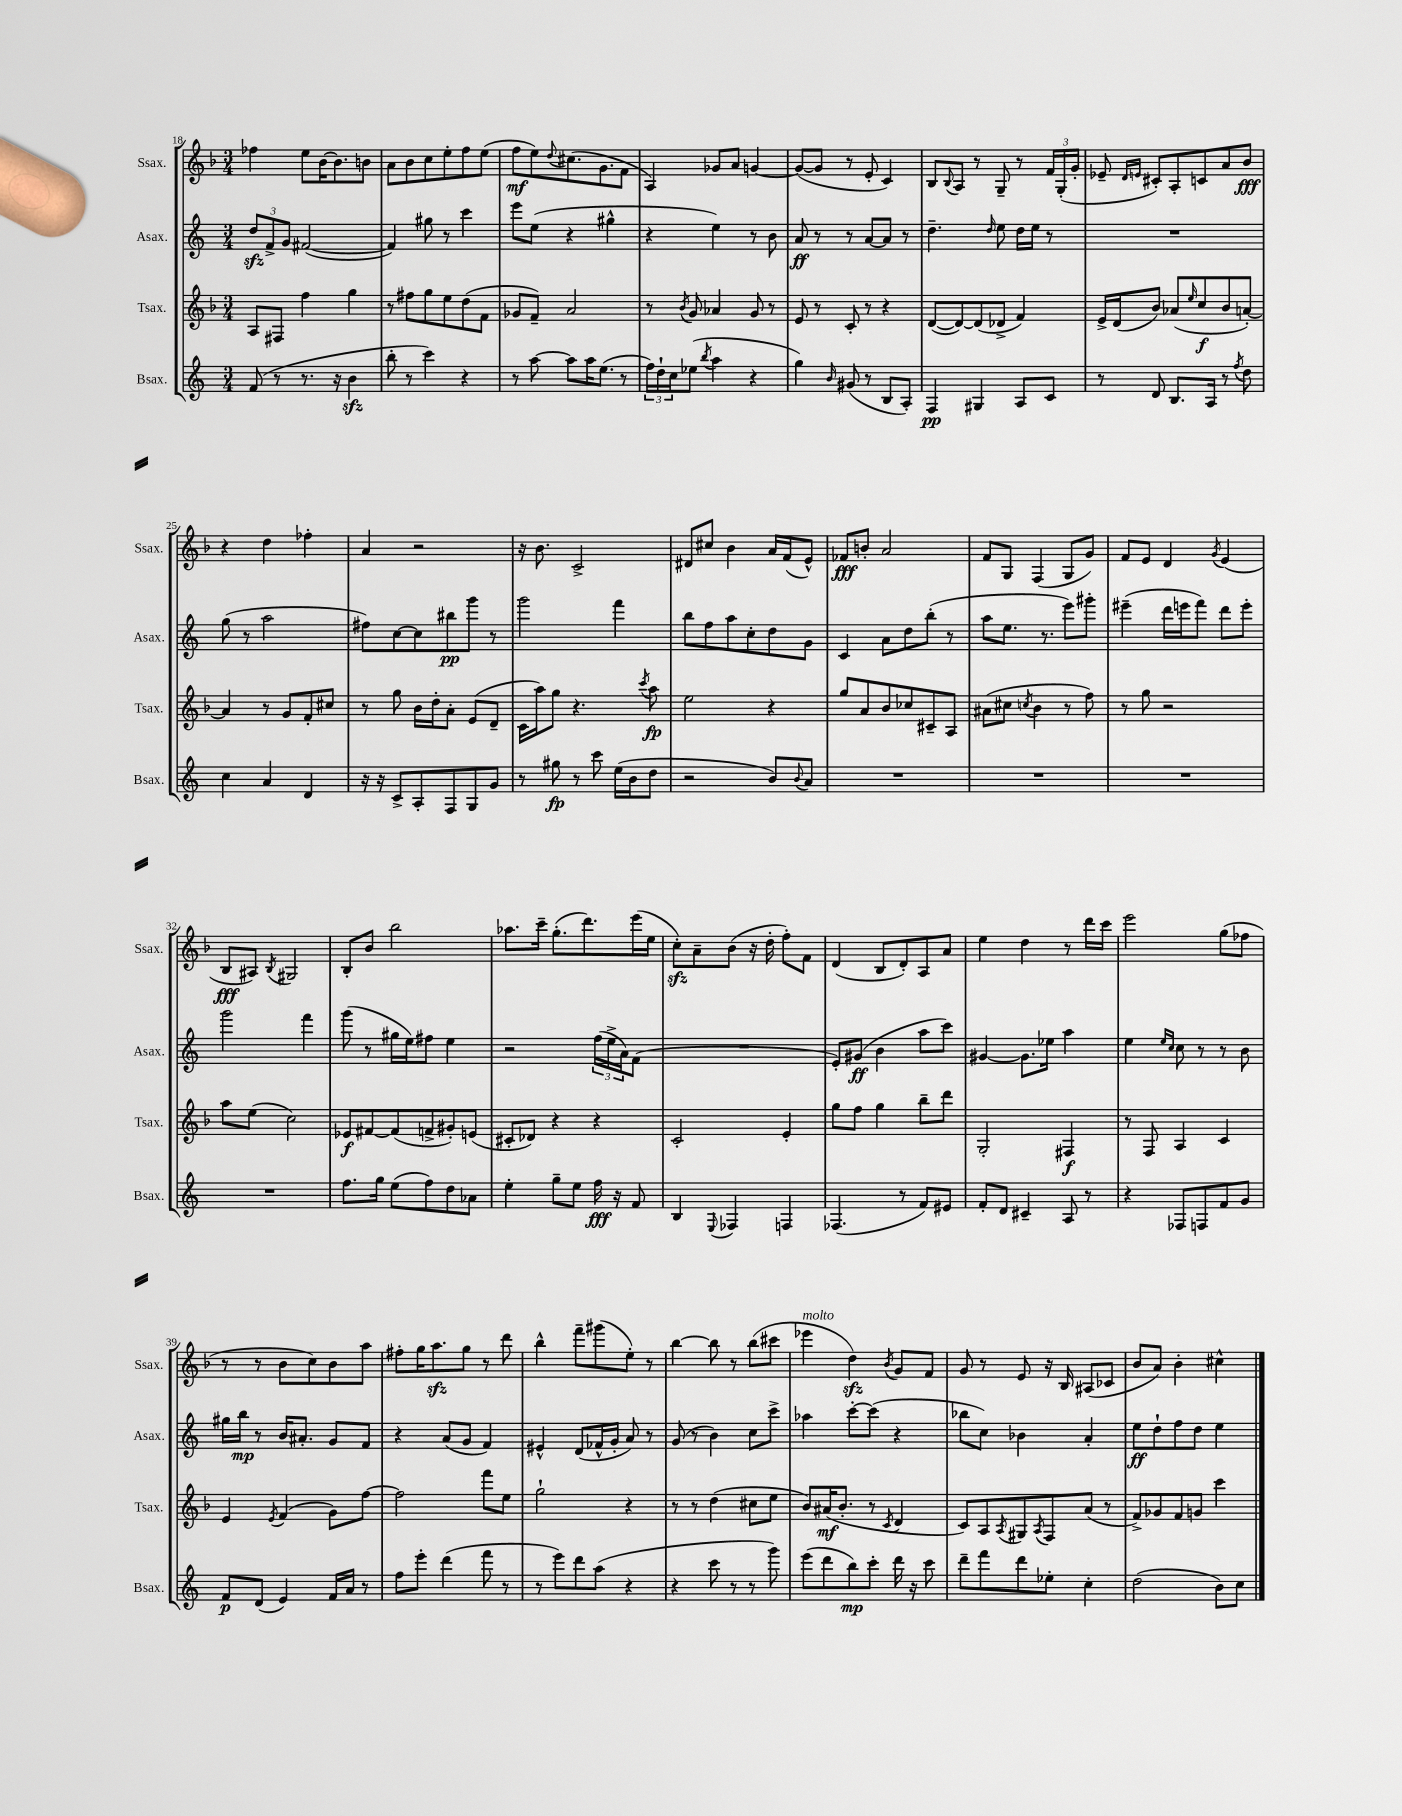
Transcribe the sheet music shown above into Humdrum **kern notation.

**kern	**kern	**kern	**kern
*staff4	*staff3	*staff2	*staff1
*clefG2	*clefG2	*clefG2	*clefG2
*k[]	*k[b-]	*k[]	*k[b-]
*M3/4	*M3/4	*M3/4	*M3/4
(8f/	8A/L	12dd/L	4ff-\
.	.	12f^/	.
8r	8F#/J	.	.
.	.	12g/J	.
8.r	4ff\	([2f#/	8ee\L
.	.	.	[16b-\K
16r	.	.	8.b-\]
4b\	4gg\	.	.
.	.	.	8b\J
=	=	=	=
8bb'\	8r	4f#/])	8a\L
8r	8ff#\L	.	8b-\
4ccc\)	8gg\	8gg#\	8cc\
.	8ee\	8r	8ee'\
4r	(8dd\	4ccc\	8ff\
.	8f\J	.	(8ee\J
=	=	=	=
8r	8g-/L	8eee\L	8ff\L
[8aa\	8f~/J)	(8ee\J	8ee\)
.	.	.	8qqdd/
8aa\]L	2a/	4r	(8.cc#\
16aa\K	.	.	.
(8.ee\J	.	.	8.g\
.	.	4gg#^^\	.
8r	.	.	8f\J
=	=	=	=
24ff\LL)	8r	4r	4A/)
24dd`\	.	.	.
24cc\J	.	.	.
.	8qb-/	.	.
(8ee-\J	8g/	.	.
8qbb/	.	.	.
4aa\	4a-/	4ee\)	8g-/L
.	.	.	8a/J
4r	8g/	8r	[4g/
.	8r	8b\	.
=	=	=	=
4gg\)	8e/	8a/	(8g/_L
.	8r	8r	8g/]J
16qqb/	.	.	.
(8g#/	8c'/	8r	8r
8r	8r	[8a/L	8e'/
8B/L	4r	8a/]J	4c/)
8A'/J)	.	8r	.
=	=	=	=
4F/	([8d/L	4.dd~\	8B-/L
.	.	.	8qqB-/
.	8d/_)	.	8A/J
4G#/	(8d/]	.	8r
.	.	16qqdd/	.
.	8d-^/J	8ee\	8G~/
8A/L	4f/)	16dd\LL	8r
.	.	16ee\JJ	.
8c/J	.	8r	24f/LL
.	.	.	(24G'/
.	.	.	24g'/JJ
=	=	=	=
8r	16e^/LL	2.r	8e-~/
.	(16d/J	.	.
.	.	.	16qqd/LL
.	.	.	16qqe/JJ
8d/	8b-/J)	.	8c#'/L)
8.B/L	(8a-/L	.	8A'/
.	16qqee/	.	.
.	8cc/	.	8c/
16A/Jk	.	.	.
8r	8b-/	.	8a/
8qff/	.	.	.
8dd\	[8a'/J)	.	8b-/J
=	=	=	=
4cc\	4a/]	(8gg\	4r
.	.	8r	.
4a/	8r	2aa\	4dd\
.	8g/L	.	.
4d/	8f'/	.	4ff-'\
.	8cc#/J	.	.
=	=	=	=
16r	8r	8ff#\L)	4a/
16r	.	.	.
8c^/L	8gg\	[8cc\	.
8A'/	16b-\LL	8cc\]	2r
.	16dd'\J	.	.
8F/	8a'\J	8bb#\	.
8G/	(8e/L	8ggg\J	.
8g/J	8d~/J	8r	.
=	=	=	=
8r	16c\LL	2ggg\	16r
.	16aa\J)	.	8.b-\
8gg#\	8gg\J	.	.
8r	4.r	.	2c^/
8ccc\	.	.	.
(16ee\LL	.	4fff\	.
16b\J	.	.	.
.	8qccc/	.	.
8dd\J	8aa\	.	.
=	=	=	=
2r	2ee\	8bb\L	8d#/L
.	.	8ff\	8cc#/J
.	.	8aa\	4b-\
.	.	8cc'\	.
8b/L)	4r	8dd\	16a/LL
.	.	.	(16f/J
8qqb/	.	.	.
8a/J	.	8g\J	8e^^/J)
=	=	=	=
2.r	8gg/L	4c/	8f-/L
.	8a/	.	8b'/J
.	8b-/	8a\L	2a/
.	8cc-/	8dd\	.
.	8c#~/	(8bb'\J	.
.	8A/J	8r	.
=	=	=	=
2.r	(8a#\L	8aa\L	8f/L
.	8cc#\J	8.ee\J	8G/J
.	8qcc/	.	.
.	4b-\	.	(4F/
.	.	8.r	.
.	8r	8eee\L)	8G/L
.	8ff\)	8ggg#'\J	8g/J)
=	=	=	=
2.r	8r	(4eee#~\	8f/L
.	8gg\	.	8e/J
.	2r	16ddd\LL	4d/
.	.	16eee\J	.
.	.	8fff\J)	.
.	.	.	8qg/
.	.	8ddd\L	(4e/
.	.	8eee'\J	.
=	=	=	=
2.r	8aa\L	2ggg\	8B-/L
.	(8ee\J	.	8A#/J)
.	.	.	8qB-/
.	2cc\)	.	2G#/
.	.	4fff\	.
=	=	=	=
8.ff\L	8e-/L	(8ggg\	8B-'/L
.	[8f#/	8r	8b-/J
16gg\Jk	.	.	.
(8ee\L	(8f#/]	16gg#\LL	2bb-\
.	.	16ee\J)	.
8ff\)	8f^/	8ff#\J	.
8dd\	8g#'/)	4ee\	.
8a-\J	(8e/J	.	.
=	=	=	=
4ee'\	8c#'/L	2r	8.aa-\L
.	8d-/J)	.	.
.	.	.	16ccc~\Jk
8gg~\L	4r	.	(8.gg'\L
8ee\J	.	.	.
.	.	.	8.ddd\)
16ff\	4r	(24ff\LL	.
.	.	24ee^\	.
16r	.	.	.
.	.	24a\J)	.
8f/	.	(8f\J	(16eee\L
.	.	.	16ee\JJ
=	=	=	=
4B/	2c'/	2.r	8cc'\L)
.	.	.	8a~\
8qqE/	.	.	.
4F-/	.	.	(8b-\J
.	.	.	16r
.	.	.	16dd'\
4F/	4e'/	.	8ff'\L)
.	.	.	8f\J
=	=	=	=
(4.F-/	8gg\L	8e'/L)	(4d/
.	8ff\J	(8g#/J	.
.	4gg\	4b\	8B-/L
8r	.	.	8d'/)
8f/L)	8bb-~\L	8aa\L	8A/
8e#/J	8ddd\J	8ccc\J)	8a/J
=	=	=	=
8f'/L	2G'/	[4g#/	4ee\
8d/J	.	.	.
4c#~/	.	8.g#\]L	4dd\
.	.	16ee-\Jk	.
8A/	4F#/	4aa\	8r
8r	.	.	16ddd\LL
.	.	.	16ccc\JJ
=	=	=	=
4r	8r	4ee\	2eee\
.	8F/	.	.
.	.	16qqee/LL	.
.	.	16qqcc/JJ	.
8F-/L	4A/	8cc\	.
8F/	.	8r	.
8f/	4c/	8r	(8gg\L
8g/J	.	8b\	8ff-\J
=	=	=	=
8f/L	4e/	16gg#\LL	8r
.	.	16bb\JJ	.
(8d/J	.	8r	8r
.	8qe/	.	.
4e/)	(4f/	16b/LK	8b-\L
.	.	8.a#'/J	.
.	.	.	8cc\)
16f/LL	8g\L)	8g/L	8b-\
16a/JJ	.	.	.
8r	[8ff\J	8f/J	8aa\J
=	=	=	=
8ff\L	2ff\]	4r	8ff#'\L
8eee'\J	.	.	16gg\K
.	.	.	8.aa\
(4ddd\	.	(8a/L	.
.	.	8g/J	8gg\J
8fff\	8fff\L	4f/)	8r
8r	8ee\J	.	8ddd\
=	=	=	=
8r	2gg`\	4e#^^/	4bb-^^\
8eee\L)	.	.	.
8ddd\	.	(8d/L	8fff~\L
(8aa\J	.	16f-^^/L	(8ggg#\
.	.	16g'/JJ	.
4r	4r	8a/)	8ee'\J)
.	.	8r	8r
=	=	=	=
4r	8r	(8g/	[4bb-\
.	8r	8r	.
8ccc\	(4dd\	4b\)	8bb-\]
8r	.	.	8r
8r	8cc#\L	8cc\L	(8bb-\L
8ggg\)	8ee\J	8ccc^\J	8ccc#\J
=	=	=	=
(8eee\L	8b-/L)	4aa-\	4eee-\
8ddd\	(16a#/K	.	.
.	8.b-'/J	.	.
8bb\)	.	[8ccc'\L	4dd\)
8ccc'\J	8r	(8ccc\]J	.
.	8qc/	.	8qb-/
16ddd\	4d/	4r	8g/L
16r	.	.	.
8ccc\	.	.	8f/J
=	=	=	=
8ddd~\L	8c/L)	8bb-\L	8g/
8fff\	8A/	8cc\J)	8r
.	8qA/	.	.
8ddd\	8G#/	4b-\	8e/
.	8qA/	.	.
8ee-'\J	8F/	.	16r
.	.	.	16B-/
4cc'\	(8a/J	4a'/	(8A#/L
.	8r	.	8c-/J
=	=	=	=
(2dd\	8f^/L)	8ee\L	8b-/L
.	8g-/	8dd`\	8a/J)
.	8f/	8ff\	4b-'\
.	8g/J	8dd\J	.
8b\L)	4ccc\	4ee\	4cc#^^\
8cc\J	.	.	.
==	==	==	==
*-	*-	*-	*-
